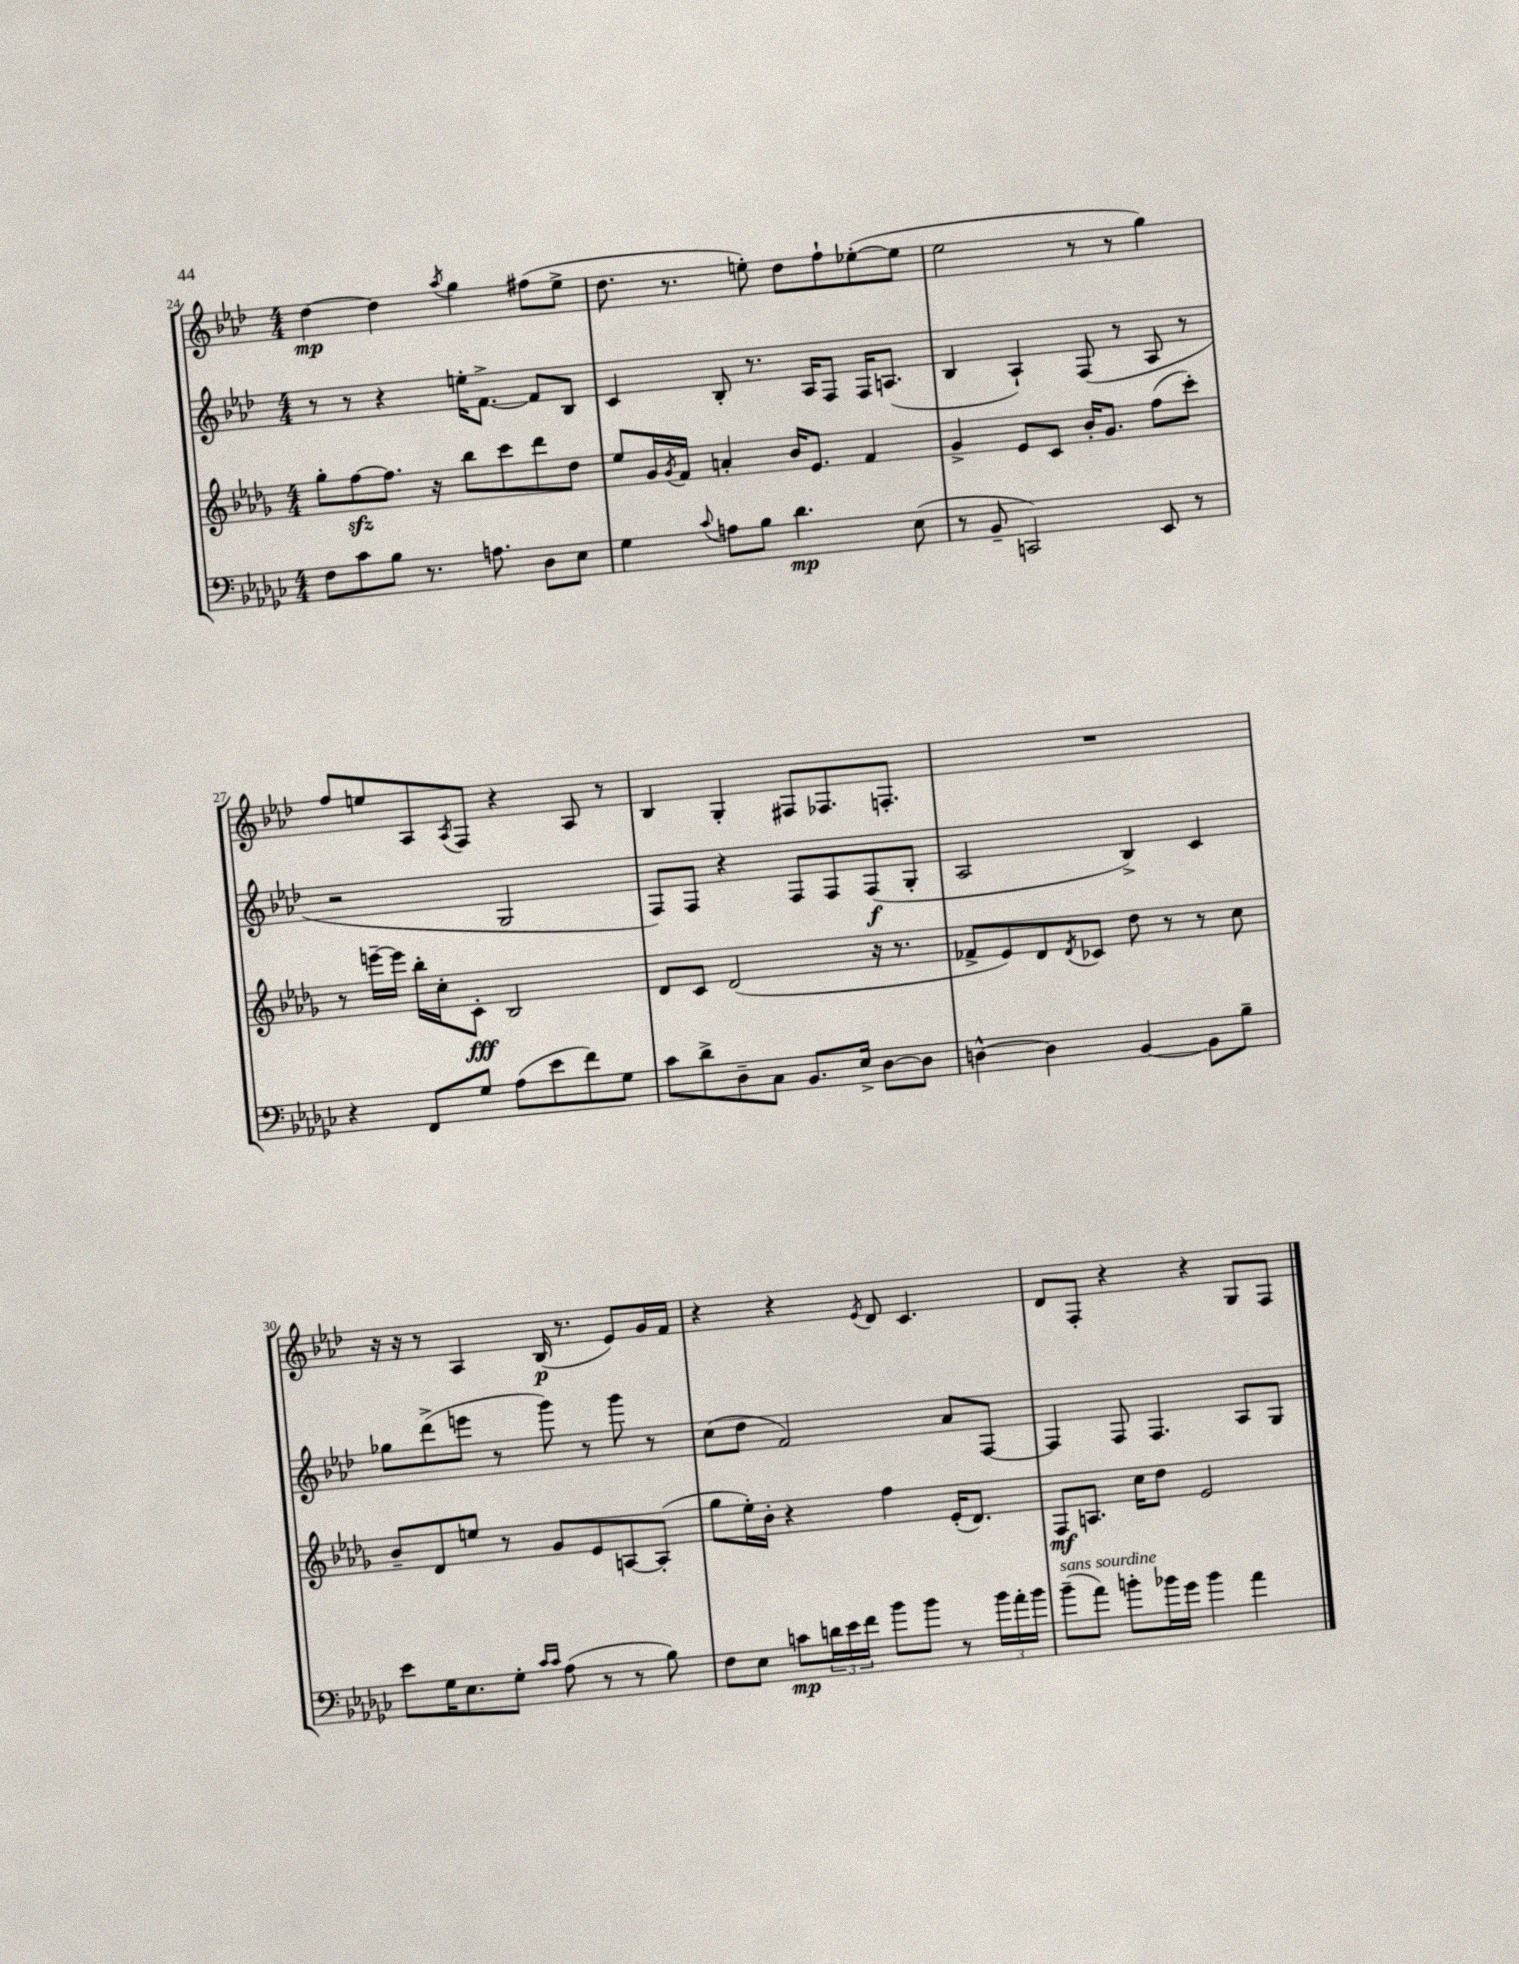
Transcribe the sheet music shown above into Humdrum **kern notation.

**kern	**kern	**kern	**kern
*staff4	*staff3	*staff2	*staff1
*clefF4	*clefG2	*clefG2	*clefG2
*k[b-e-a-d-g-c-]	*k[b-e-a-d-g-]	*k[b-e-a-d-]	*k[b-e-a-d-]
*M4/4	*M4/4	*M4/4	*M4/4
8F	8gg-'	8r	[4dd-
8c-	[8ff	8r	.
8B-	8.ff]	4r	4dd-]
8.r	.	.	.
.	16r	.	.
.	.	.	8qaa-
.	8bb-	16ee'	4gg
8.A	.	[8.f^	.
.	8ccc	.	.
8D-	8ddd-	8f]	(8ff#
8E-	8dd-	8B-	8ee-^
=	=	=	=
4G-	8ee-	4c	8.dd-
.	16g-	.	.
.	8qg-	.	.
.	16f	.	8.r
8qqc-	.	.	.
8A	4a'	8B-'	.
8B-	.	8.r	8ee')
4.d-	16b-	.	8dd-
.	8.e-	16A-	.
.	.	8F	8ff`
.	4f	16F	([8ee-'
.	.	(8.A	.
(8E-	.	.	8ee-]
=	=	=	=
8r	4g-^	4B-	2ee-
8BB-~	.	.	.
2CC)	8e-	4A-`)	.
.	8c	.	.
.	16b-'	(8F	8r
.	8.g-	.	.
.	.	8r	8r
8EE-	(8ff	8A-	4gg)
8r	8ccc')	8r	.
=	=	=	=
4r	8r	2r	8ff
.	[16eee~	.	8ee
.	16eee]	.	.
8FF	16bb-'	.	8A-
.	16cc'	.	.
.	.	.	8qA-
8G-	8c'	.	8F
(8A-	2B-	2G	4r
8e-	.	.	.
8f)	.	.	8A-
8G-	.	.	8r
=	=	=	=
8c-	8d-	8F)	4B-
8d-^	8c	8F	.
8D-~	(2d-	4r	4G'
8C-	.	.	.
8.BB-	.	8F	8F#
.	.	8F	8.F-
16E-^	.	.	.
[8D-	16r	(8F	.
.	8.r	.	8.F'
8D-]	.	8G'	.
=	=	=	=
[4D^^	8f-^	2A-	1r
.	8e-)	.	.
4D]	8d-	.	.
.	8qd-	.	.
.	8c-	.	.
[4BB-	8dd-	4B-^)	.
.	8r	.	.
8BB-]	8r	4c	.
8B-~	8cc	.	.
=	=	=	=
8e-	8b-~	8gg-	16r
.	.	.	16r
16G-	8d-	(8ddd-^	8r
8.E-	.	.	.
.	8ee	8eee	4A-
8G-'	8r	8r	.
16qqc-	.	.	.
16qqc-	.	.	.
(8A-	8g-	8ggg)	(16B-
.	.	.	8.r
8r	8e-	8r	.
8r	[8A	8ggg	8e-)
8B-)	(8A']	8r	16g
.	.	.	16f
=	=	=	=
8F	8gg-	(8cc	4r
8E-	16ee-')	8dd-	.
.	16b-'	.	.
8c	4r	2f)	4r
24d	.	.	.
24e-	.	.	.
24f	.	.	.
.	.	.	8qe-
8b-	4ff	.	8d-
8b-	.	.	4.c
8r	(16e-'	8a-	.
.	8.d-)	.	.
24b-	.	[8F	.
24a-'	.	.	.
24b-	.	.	.
=	=	=	=
(8b-~	8F	4F]	8d-
8a-)	8.A	.	8F'
8b'	.	8F	4r
.	16cc	.	.
16b-	8dd-	4.F	.
16g-	.	.	.
4b-	2e-	.	4r
4a-	.	8A-	8G
.	.	8G	8F
==	==	==	==
*-	*-	*-	*-
